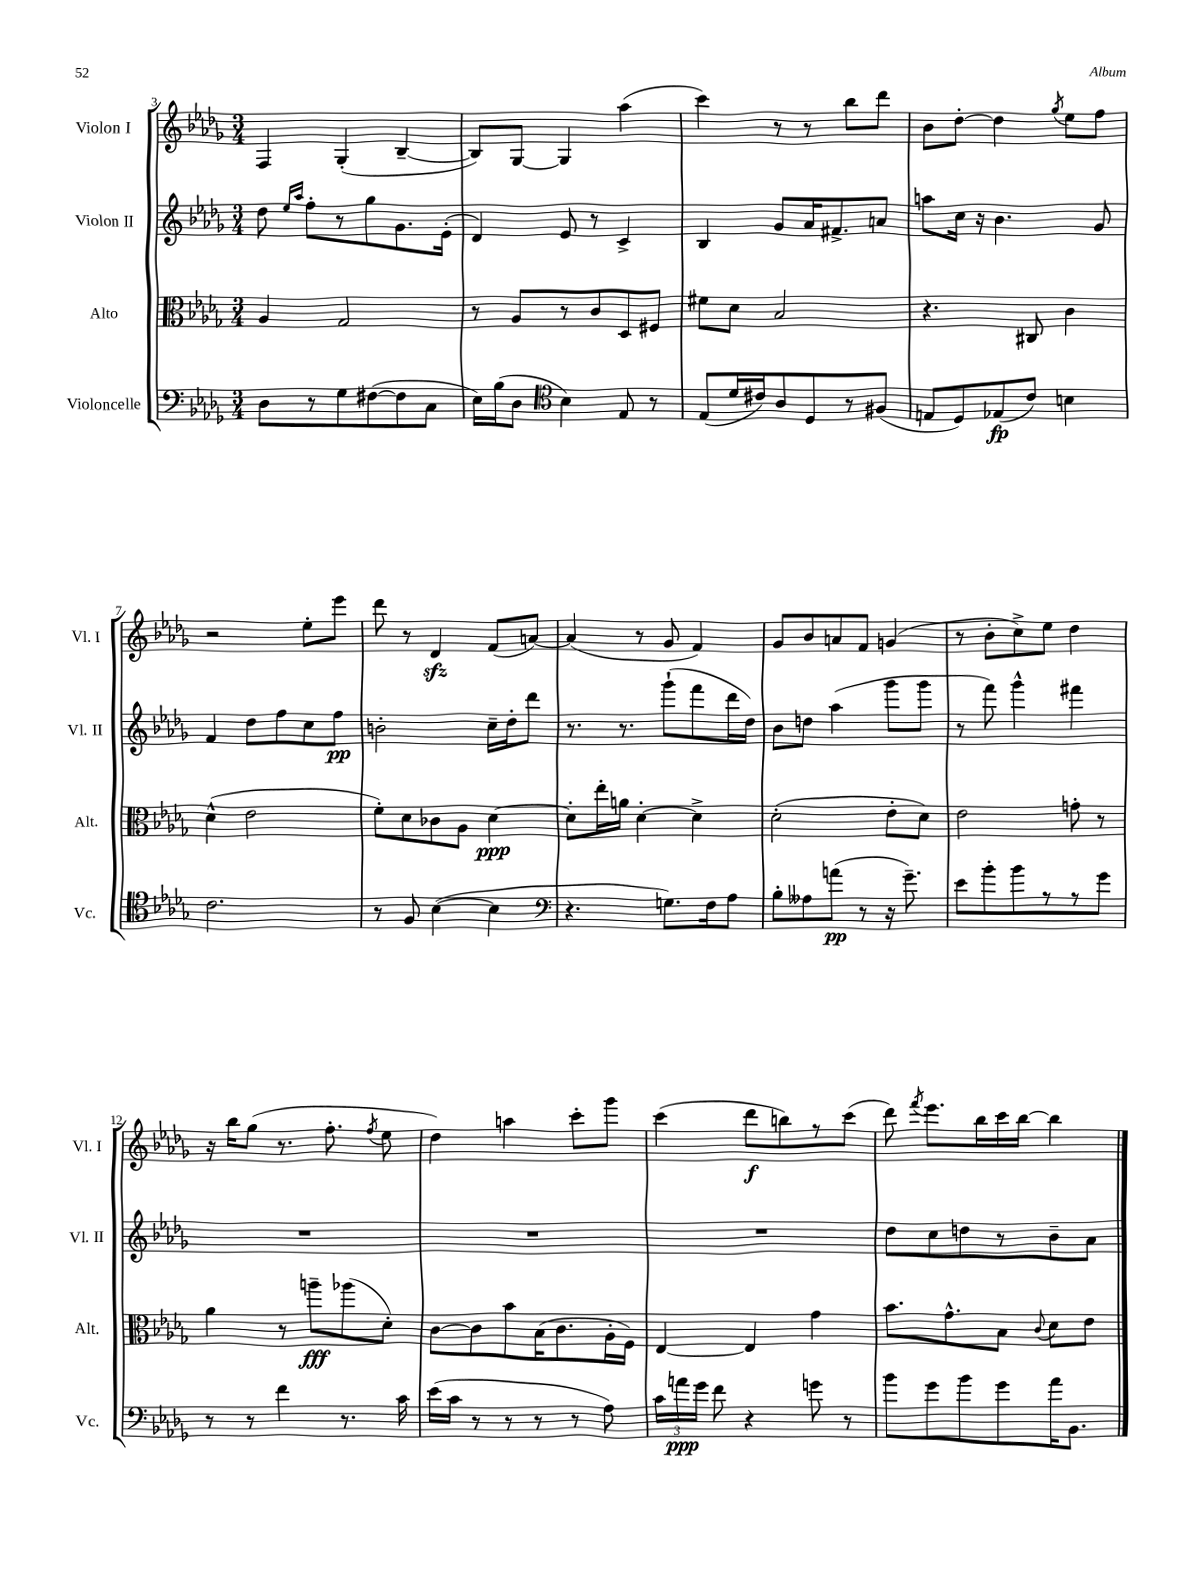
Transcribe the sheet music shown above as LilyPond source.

<<
\new StaffGroup <<
\new Staff = "s0" \with { instrumentName = "Violon I" shortInstrumentName = "Vl. I" } {
    \clef treble \key des \major \numericTimeSignature \time 3/4
    \autoBeamOff f4 ges4-.( bes4~-- |
    bes8[) ges8]~ ges4 aes''4( |
    c'''4) r8 r8 bes''8[ des'''8] |
    bes'8[ des''8]~-. des''4 \acciaccatura { ges''8 } ees''8[ f''8] |
    r2 ees''8[-. ees'''8] |
    des'''8 r8 des'4\sfz f'8[( a'8]~) |
    a'4( r8 ges'8 f'4) |
    ges'8[ bes'8 a'8 f'8] g'4( |
    r8 bes'8[-. c''8->) ees''8] des''4 |
    r16 bes''16[ ges''8]( r8. f''8.-. \acciaccatura { f''8 } ees''8 |
    des''4) a''4 c'''8[-. ges'''8] |
    c'''4( des'''8[\f b''8) r8 c'''8]( |
    des'''8) \acciaccatura { f'''8 } ees'''8.[ bes''16 c'''16 bes''16]~ bes''4 \bar "|." |
}
\new Staff = "s1" \with { instrumentName = "Violon II" shortInstrumentName = "Vl. II" } {
    \clef treble \key des \major \numericTimeSignature \time 3/4
    \autoBeamOff des''8 \grace { ees''16[ aes''16] } f''8[-. r8 ges''8 ges'8. ees'16]-.( |
    des'4) ees'8 r8 c'4-> |
    bes4 ges'8[ aes'16 fis'8.-> a'8] |
    a''8[ c''16] r16 bes'4. ges'8 |
    f'4 des''8[ f''8 c''8 f''8]\pp |
    b'2-. c''16[-- des''16-. des'''8] |
    r8. r8. ges'''8[-!( f'''8 des'''16 des''16]) |
    bes'8[ d''8] aes''4( ges'''8[ ges'''8] |
    r8 f'''8) ges'''4-^ fis'''4 |
    R2. |
    R2. |
    R2. |
    des''8[ c''8 d''8 r8 bes'8-- aes'8] \bar "|." |
}
\new Staff = "s2" \with { instrumentName = "Alto" shortInstrumentName = "Alt." } {
    \clef alto \key des \major \numericTimeSignature \time 3/4
    \autoBeamOff aes4 ges2 |
    r8 aes8[ r8 c'8 des8 fis8] |
    fis'8[ des'8] bes2 |
    r4. cis8 c'4 |
    des'4-^( ees'2 |
    f'8[-.) des'8 ces'8 aes8] des'4~\ppp |
    des'8[-. ees''16-. a'16] des'4~-. des'4-> |
    des'2-.( ees'8[-. des'8]) |
    ees'2 g'8-. r8 |
    aes'4 r8 a''8[--\fff aes''8( des'8]-.) |
    c'8[~ c'8 bes'8 bes16( c'8. aes16-. f16]) |
    ees4~ ees4 ges'4 |
    bes'8.[ ges'8.-^ bes8] \appoggiatura { c'8 } des'8[ ees'8] \bar "|." |
}
\new Staff = "s3" \with { instrumentName = "Violoncelle" shortInstrumentName = "Vc." } {
    \clef bass \key des \major \numericTimeSignature \time 3/4
    \autoBeamOff des8[ r8 ges8 fis8~( fis8 c8] |
    ees16[) bes16( des8] \clef tenor bes4) ees8 r8 |
    ees8[( des'16 cis'16) aes8 des8 r8 fis8]( |
    e8[ des8) ees8\fp( c'8]) b4 |
    c'2. |
    r8 f8 bes4~( bes4 |
    \clef bass r4. g8.[) f16 aes8] |
    bes8[-. aeses8 a'8]\pp( r8 r16 ges'8.--) |
    ees'8[ bes'8-. bes'8 r8 r8 ges'8] |
    r8 r8 f'4 r8. c'16 |
    ees'16[( c'16] r8 r8 r8 r8 aes8) |
    \tuplet 3/2 { c'16[ a'16\ppp ges'16] } f'8 r4 g'8 r8 |
    bes'8[ ges'8 bes'8 ges'8 aes'16 bes,8.] \bar "|." |
}
>>
>>
\layout { \context { \Score currentBarNumber = #3 } }
